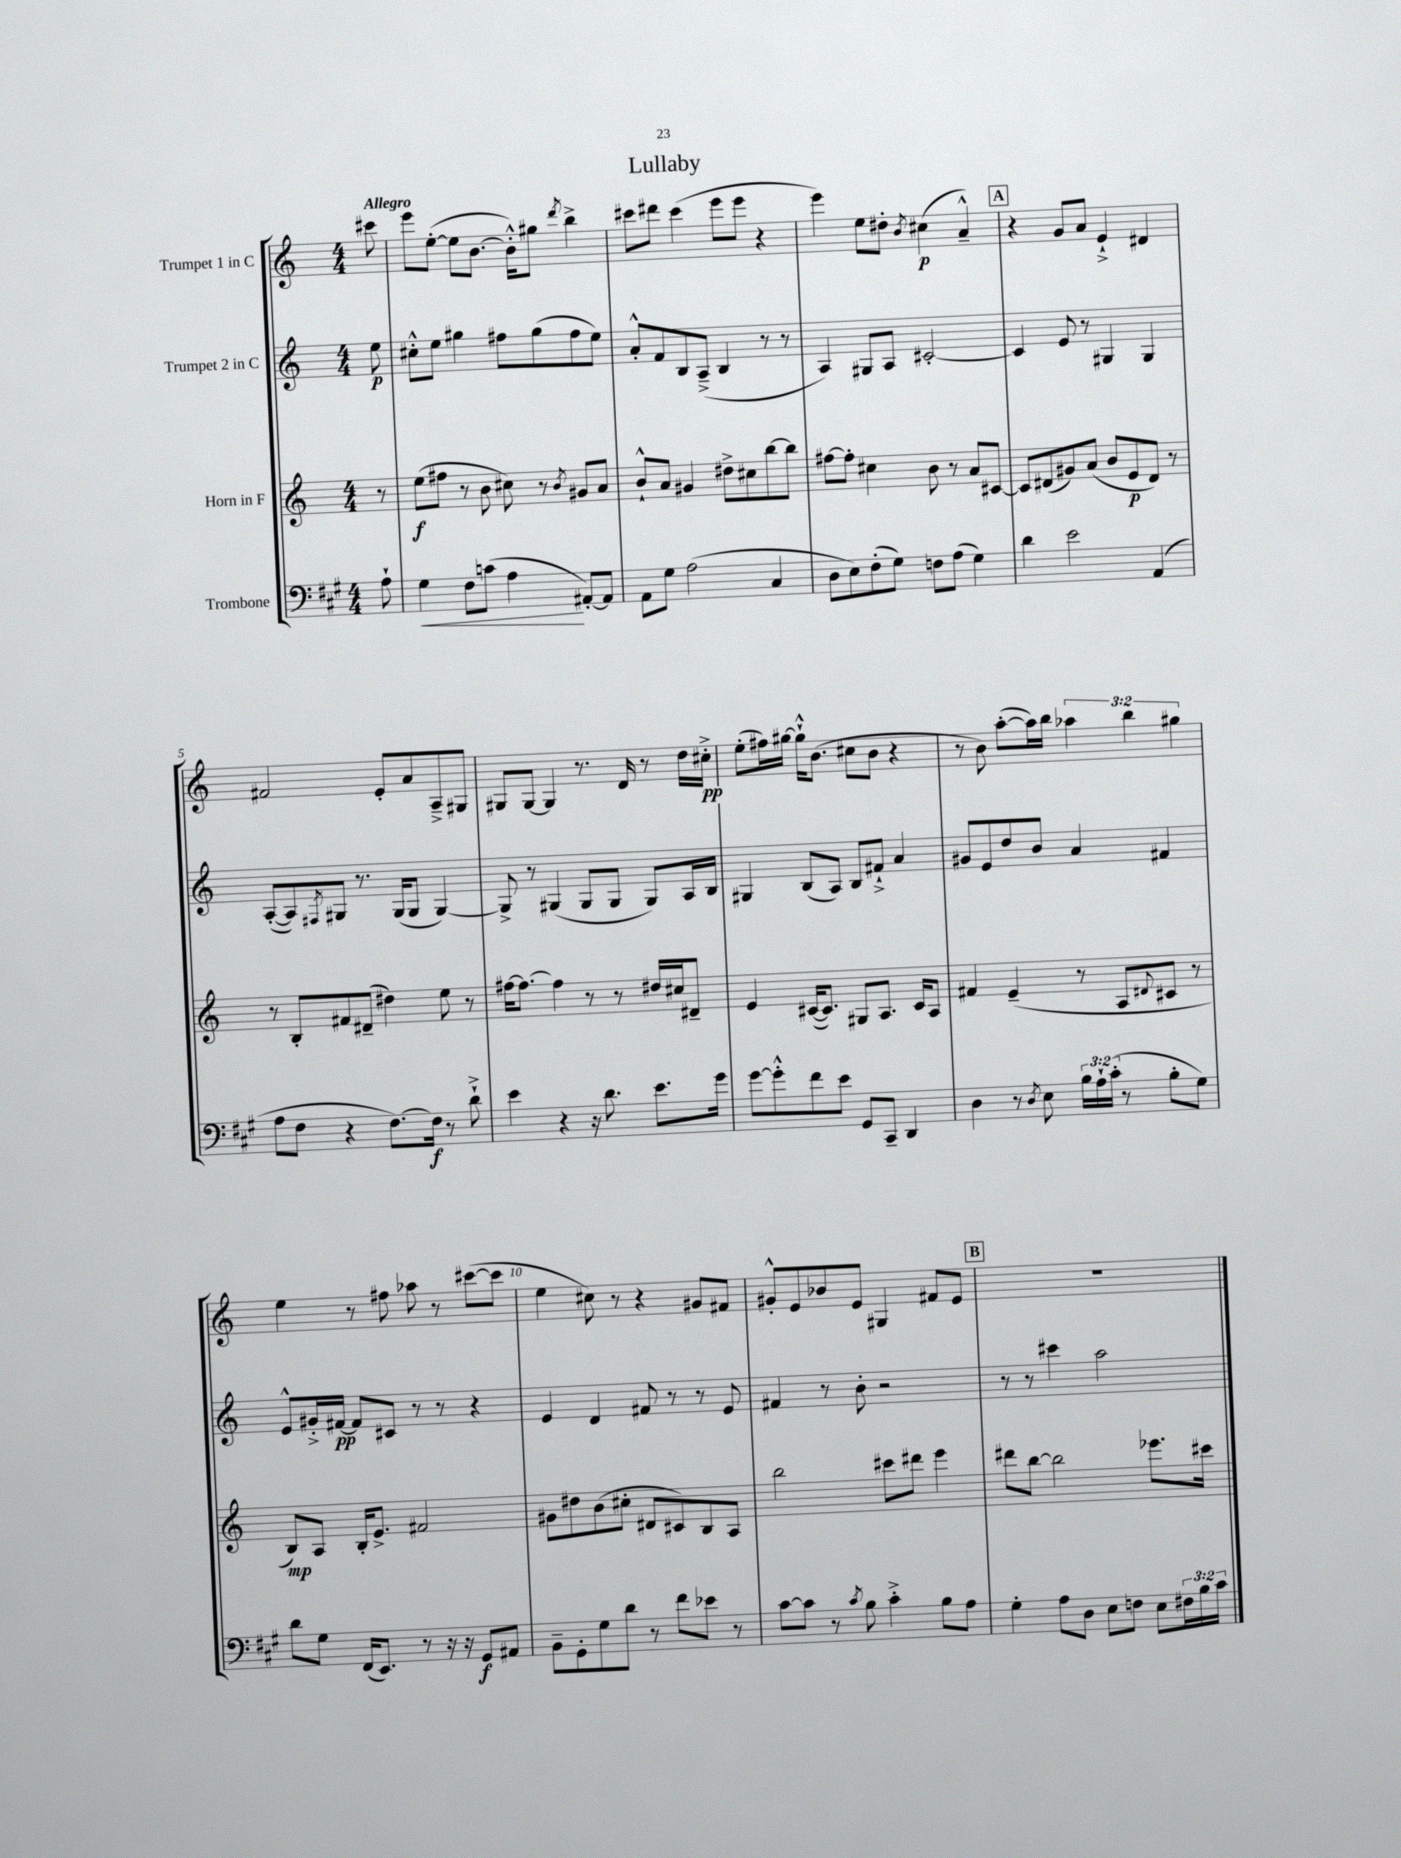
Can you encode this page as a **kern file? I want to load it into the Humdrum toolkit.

**kern	**kern	**kern	**kern
*staff4	*staff3	*staff2	*staff1
*clefF4	*clefG2	*clefG2	*clefG2
*k[f#c#g#]	*k[]	*k[]	*k[]
*M4/4	*M4/4	*M4/4	*M4/4
8A`\	8r	8ee\	8ccc#\
=	=	=	=
4G#\	(8ee\L	8cc#'^^\L	8eee\L
.	8ff#\J	8ee\J	([8ee'\J
8F#\L	8r	4gg#\	8ee\]L
(8c\J	8b\	.	[8.b\J
4A\	8cc#\)	8ff#\L	.
.	.	.	16b'^^\]LK)
.	8r	(8gg#\	8gg#\J
.	8qb/	.	8qddd/
[8AA#'/L)	8g#/L	8ff#\	4bb^\
8AA#/]J	8a/J	8ee\J)	.
=	=	=	=
8AA\L	8b`^^/L	8a'^^/L	8ccc#\L
8G#\J	8a/J	8f/	8ddd#\J
(2A\	4g#/	8B/	(4ccc#\
.	.	(8A~^/J	.
.	8dd#^\L	4B/	8eee\L
.	8cc#\	.	8eee\J
4C#/	[8bb\	8r	4r
.	8bb\]J	8r	.
=	=	=	=
8D\L	[8ff#\L	4A/)	4eee\)
8E\)	8ff#'\]J	.	.
(8F#'\	4cc#\	8G#/L	8ee\L
8G#\J)	.	8A/J	8dd#'\J
.	.	.	8qb/
8F\L	8b\	[2c#'/	(4cc#\
(8A\J	8r	.	.
4G#\)	8a/L	.	4a~^^/)
.	[8c#/J	.	.
=	=	=	=
4d\	8c#/]L	4c#/]	4r
.	(8d#/	.	.
2e\	8g#/)	8e/	8g/L
.	(8a/J	8r	8a/J
.	8b/L	4G#/	4e`^/
.	8e/	.	.
(4AA/	8d#/J)	4G#/	4d#/
.	8r	.	.
=	=	=	=
8A\L	8r	([8A'/L	2f#/
8F#\J	8B'/L	8A/])	.
.	.	8qF#/	.
4r	8f#/	8G#/J	.
.	(8d#~/J	8.r	.
[8.F#\L)	4dd#\)	.	8e'/L
.	.	(16G#/LK	.
.	.	8G#/J	8a/
16F#\]Jk	.	.	.
8r	8ee\	[4G#/)	8A~^/
8d`^\	8r	.	8G#/J
=	=	=	=
4e\	[16ff#\LK	8G#^/]	8G#/L
.	8.ff#\_J	.	.
.	.	8r	[8G#/J
4r	4ff#\]	(4G#/	4G#/]
16r	8r	8G#/L	8.r
8.d\	.	.	.
.	8r	8G#/J	.
.	.	.	16d/
8.e\L	16dd#/LL	8G#/L)	8r
.	16cc#/J	.	.
.	8d#~/J	16A/L	16dd\LL
16g#\Jk	.	16B/JJ	16cc#'^\JJ
=	=	=	=
[8g#\L	4e/	4G#/	(8ee'\L
8g#'^^\]	.	.	16ff#\L)
.	.	.	[16gg#\JJ
8f#\	([16c#/LK	(8B/L	16gg#`^^\]LK
.	8.c#/]J)	.	(8.b\J
8e\J	.	8A/J)	.
8GG#/L	8G#/L	8B/L	8cc#\L
8CC#~/J	8.A/J	8f#`^/J	8b\J
4DD/	.	4a/	4r
.	16c#/LK	.	.
.	8A/J	.	.
=	=	=	=
4D\	4f#/	8g#/L	8r
.	.	8e/	8b\)
8r	(4e~/	8dd/	([8aa'\L
8qD/	.	.	.
8E\	.	8b/J	16aa\]L)
.	.	.	16bb\JJ
24B\LL	8r	4a/	6aa-\
24A`\	.	.	.
(24c#'\JJ	.	.	.
8r	8A/L	.	.
.	.	.	6bb\
.	8qqd#/	.	.
8B'\L	8c#/J	4f#/	.
.	.	.	6gg#\
8G#\J)	8r	.	.
=	=	=	=
8d\L	8B/L)	8e^^/L	4ee\
8G#\J	8A/J	16g#'^/L	.
.	.	[16f#/JJ	.
(16FF#/LK	16B'/LK	8f#/]L	8r
8.EE/J)	8.e^/J	.	.
.	.	8c#/J	8ff#\
8r	2f#/	8r	8aa-\
16r	.	8r	8r
16r	.	.	.
8GG#/L	.	4r	([8ccc#\L
8AA#/J	.	.	8ccc#\]J
=	=	=	=
8BB~\L	8g#\L	4e/	4ee\
8GG#'\	8dd#\	.	.
8G#\	(8b\	4d/	8cc#\)
8d\J	8cc#'\J	.	8r
8r	8d#/L	8f#/	4r
8f#\L	8c#/)	8r	.
8e-\J	8B/	8r	8g#/L
8r	8A/J	8e/	8f#/J
=	=	=	=
[8c#\L	2bb\	4f#/	8g#'^^/L
8c#\]J	.	.	8e/
8r	.	8r	8b-/
8qc#/	.	.	.
8B\	.	8b'\	8e/J
4c#'^\	8ccc#\L	2r	4G#/
.	8ddd#\J	.	.
8B\L	4eee\	.	8f#/L
8A\J	.	.	8e/J
=	=	=	=
4G#'\	8ddd#\L	8r	1r
.	[8bb\J	8r	.
8A\L	2bb\]	4ccc#\	.
8D\J	.	.	.
8E\L	.	2aa\	.
8F\J	.	.	.
8E\L	8.eee-\L	.	.
24F#\L	.	.	.
24B\	.	.	.
.	16ccc#\Jk	.	.
24c#\JJ	.	.	.
==	==	==	==
*-	*-	*-	*-
